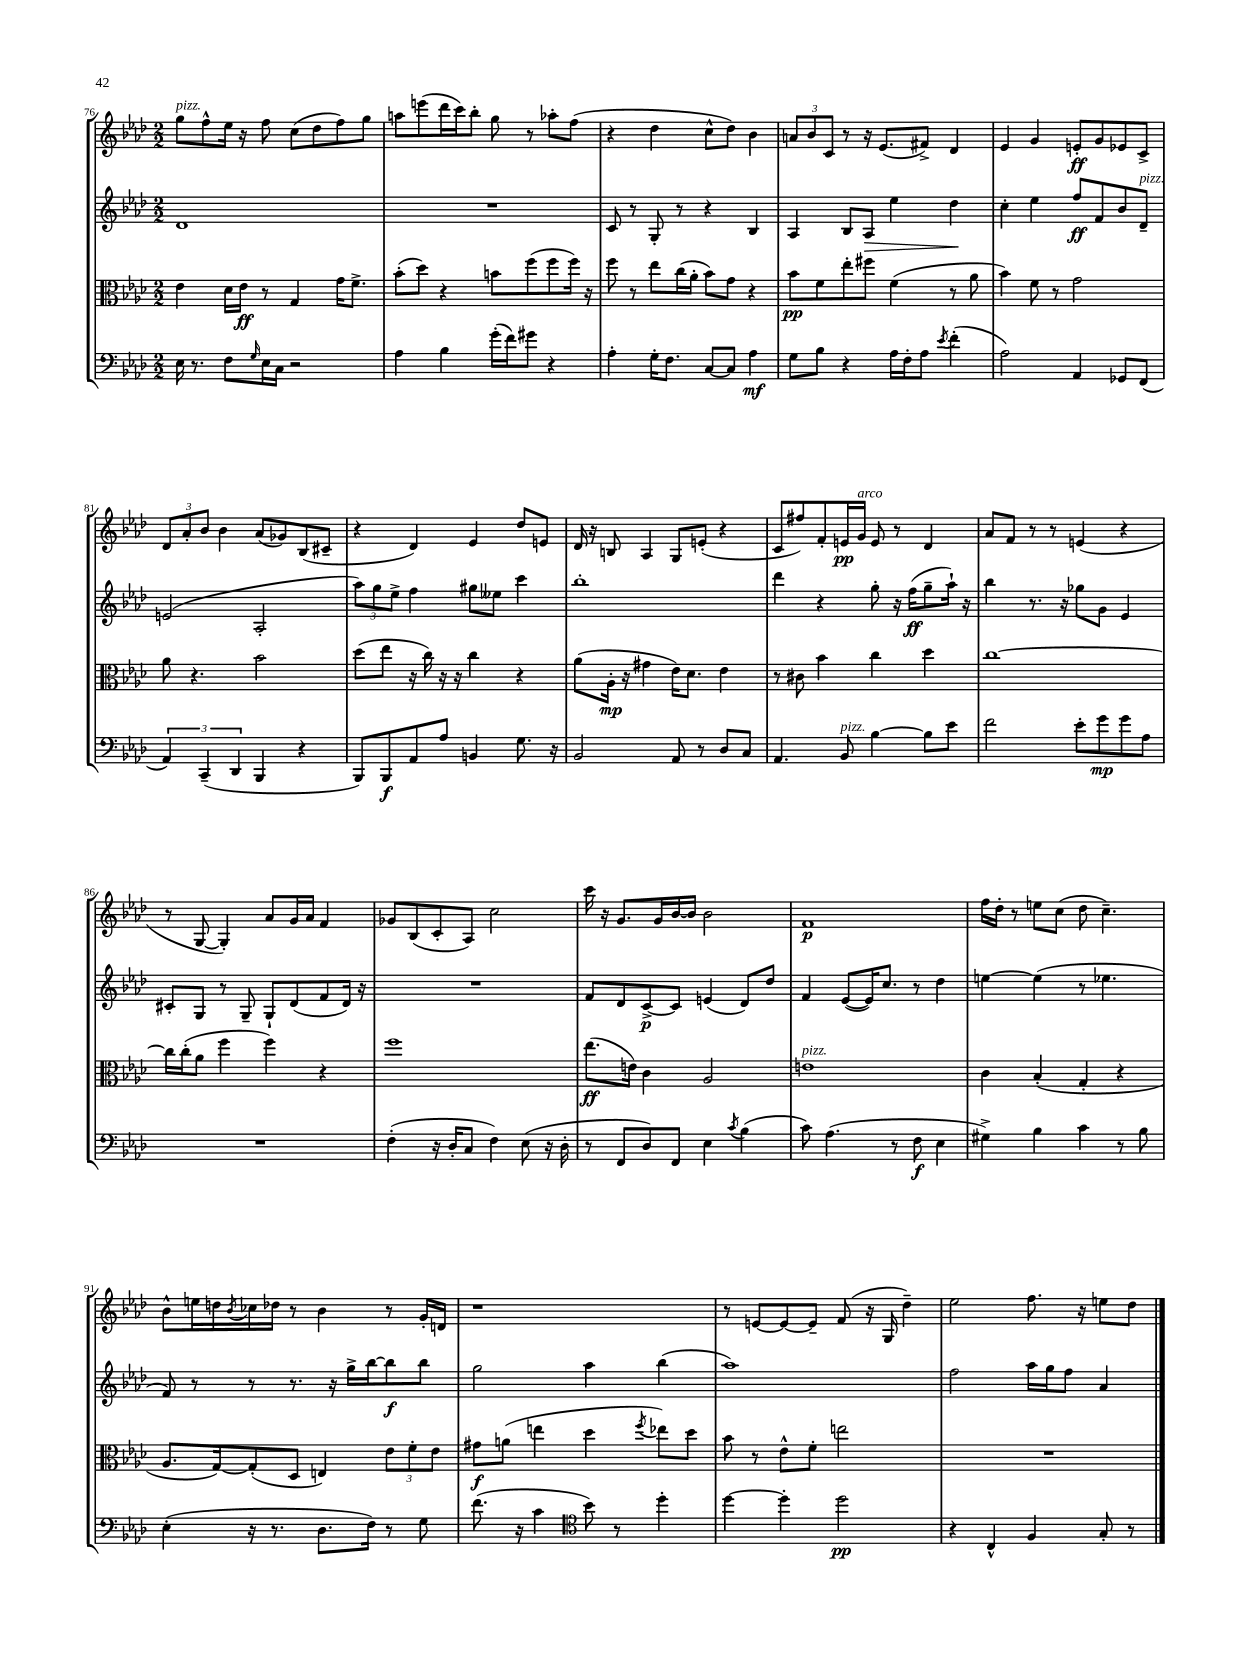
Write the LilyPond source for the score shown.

<<
\new StaffGroup <<
\new Staff = "s0" {
    \clef treble \key aes \major \numericTimeSignature \time 2/2
    g''8^\markup { \italic "pizz." } f''8-^ ees''16 r16 f''8 c''8( des''8 f''8) g''8 |
    a''8 e'''8( des'''16 c'''16) bes''8-. g''8 r8 aes''8-. f''8( |
    r4 des''4 c''8-^ des''8) bes'4 |
    \tuplet 3/2 { a'8 bes'8 c'8 } r8 r16 ees'8.( fis'8->) des'4 |
    ees'4 g'4 e'8-.\ff g'8 ees'8 c'8-> |
    \tuplet 3/2 { des'8 aes'8-. bes'8 } bes'4 aes'8( ges'8) bes8( cis'8-- |
    r4 des'4) ees'4 des''8 e'8 |
    des'16 r16 b8 aes4 g8 e'8-.( r4 |
    c'8 fis''8) f'8-. e'16\pp g'16^\markup { \italic "arco" } e'8 r8 des'4 |
    aes'8 f'8 r8 r8 e'4( r4 |
    r8 g8~ g4-.) aes'8 g'16 aes'16 f'4 |
    ges'8 bes8( c'8-. aes8) c''2 |
    c'''16 r16 g'8. g'16 bes'16~ bes'16 bes'2 |
    f'1\p |
    f''16 des''16-. r8 e''8 c''8( des''8 c''4.--) |
    bes'8-^ e''16 d''16 \acciaccatura { bes'8 } ces''16 des''16 r8 bes'4 r8 g'16-. d'16 |
    r1 |
    r8 e'8~ e'8~ e'8-- f'8( r16 g16 des''4--) |
    ees''2 f''8. r16 e''8 des''8 \bar "|." |
}
\new Staff = "s1" {
    \clef treble \key aes \major \numericTimeSignature \time 2/2
    des'1 |
    R1 |
    c'8 r8 g8-. r8 r4 bes4 |
    aes4 bes8 aes8\> ees''4 des''4\! |
    c''4-. ees''4 f''8\ff f'8 bes'8 des'8--^\markup { \italic "pizz." } |
    e'2( aes2-. |
    \tuplet 3/2 { aes''8) g''8 ees''8-> } f''4 gis''8 eeses''8 c'''4 |
    bes''1-. |
    des'''4 r4 g''8-. r16 f''16\ff( g''8-- aes''16-!) r16 |
    bes''4 r8. r16 ges''8 g'8 ees'4 |
    cis'8-. g8 r8 g8-- g8-! des'8( f'8 des'16) r16 |
    R1 |
    f'8 des'8 c'8~->\p c'8 e'4( des'8) des''8 |
    f'4 ees'8~( ees'16) c''8. r8 des''4 |
    e''4~ e''4( r8 ees''4. |
    f'8) r8 r8 r8. r16 g''16-> bes''16~ bes''8\f bes''8 |
    g''2 aes''4 bes''4( |
    aes''1) |
    f''2 aes''16 g''16 f''8 aes'4 \bar "|." |
}
\new Staff = "s2" {
    \clef alto \key aes \major \numericTimeSignature \time 2/2
    ees'4 des'16 ees'16\ff r8 g4 g'16 f'8.-> |
    bes'8-.( des''8) r4 b'8 f''8( f''8 f''16) r16 |
    f''8 r8 ees''8 c''16( aes'16-. bes'8) g'8 r4 |
    bes'8\pp f'8 ees''8-. fis''8 f'4( r8 aes'8 |
    bes'4) f'8 r8 g'2 |
    aes'8 r4. bes'2 |
    des''8( ees''8 r16 c''16) r16 r16 c''4 r4 |
    aes'8( aes16-.\mp r16 gis'4 ees'16) des'8. ees'4 |
    r8 cis'8 bes'4 c''4 des''4 |
    c''1~ |
    c''16 c''16-.( aes'8 f''4 f''4) r4 |
    f''1 |
    ees''8.\ff( e'16) c'4 aes2 |
    e'1^\markup { \italic "pizz." } |
    c'4 bes4-.( g4-. r4 |
    aes8. g16~) g8-.( des8 e4) \tuplet 3/2 { ees'8 f'8-. ees'8 } |
    gis'8\f a'8( e''4 des''4 \acciaccatura { f''8 } ees''8) des''8 |
    bes'8 r8 ees'8-^ f'8-. e''2 |
    R1 \bar "|." |
}
\new Staff = "s3" {
    \clef bass \key aes \major \numericTimeSignature \time 2/2
    ees16 r8. f8 \grace { g16 } ees16 c16 r2 |
    aes4 bes4 g'16-.( f'16) gis'8 r4 |
    aes4-. g16-. f8. c8~ c8 aes4\mf |
    g8 bes8 r4 aes16 f16-. aes8 \acciaccatura { ees'8 } f'4-.( |
    aes2) aes,4 ges,8 f,8( |
    \tuplet 3/2 { aes,4) c,4--( des,4 } bes,,4 r4 |
    bes,,8) bes,,8\f aes,8 aes8 b,4 g8. r16 |
    bes,2 aes,8 r8 des8 c8 |
    aes,4. bes,8^\markup { \italic "pizz." } bes4~ bes8 ees'8 |
    f'2 ees'8-. g'8\mp g'8 aes8 |
    R1 |
    f4-.( r16 des16-. c8 f4) ees8( r16 des16-. |
    r8 f,8 des8) f,8 ees4 \acciaccatura { c'8 } bes4( |
    c'8) aes4.( r8 f8\f ees4 |
    gis4->) bes4 c'4 r8 bes8 |
    ees4-.( r16 r8. des8. f16) r8 g8 |
    f'8.( r16 c'4 \clef tenor bes'8) r8 des''4-. |
    des''4~ des''4-. des''2\pp |
    r4 c4-^ f4 g8-. r8 \bar "|." |
}
>>
>>
\layout { \context { \Score currentBarNumber = #76 } }
